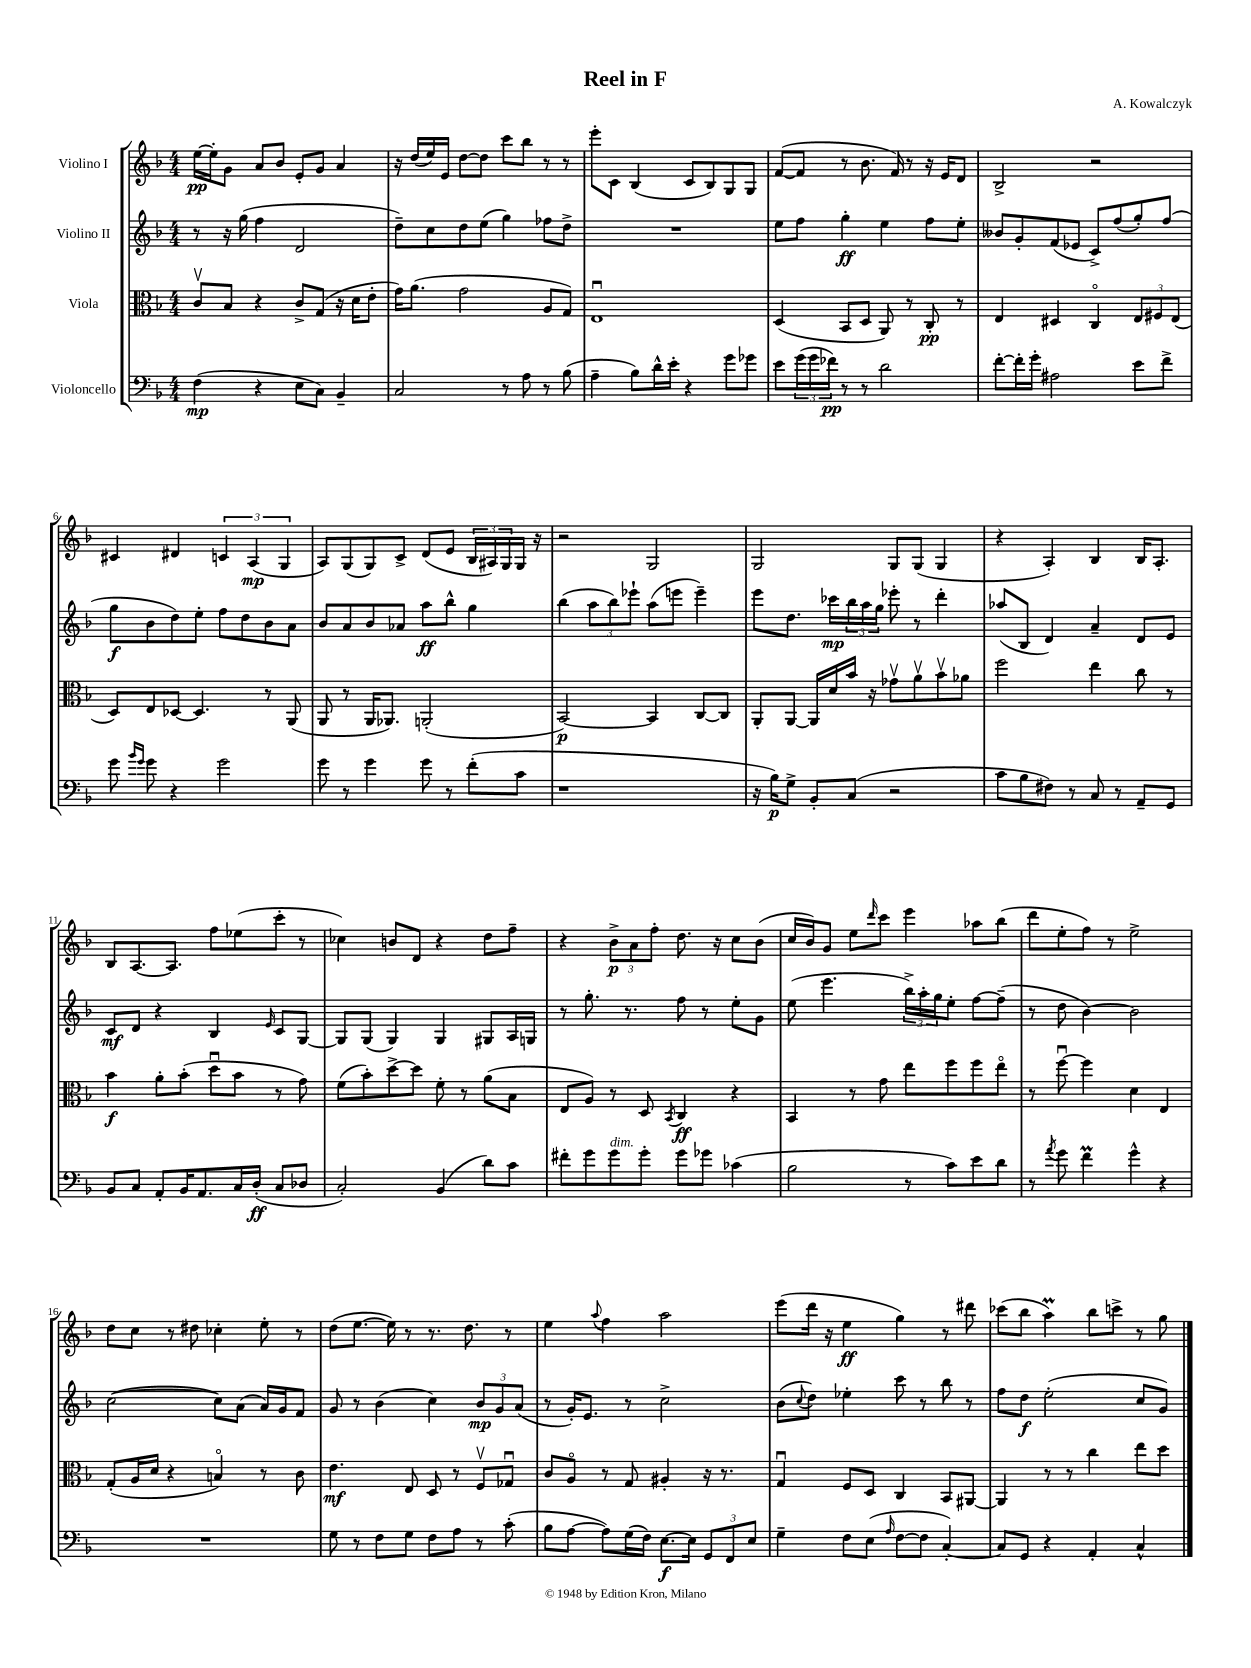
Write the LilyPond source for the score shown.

\header { title = "Reel in F" composer = "A. Kowalczyk" }
<<
\new StaffGroup <<
\new Staff = "s0" \with { instrumentName = "Violino I" } {
    \clef treble \key f \major \numericTimeSignature \time 4/4
    e''16~\pp e''16-. g'8 a'8 bes'8 e'8-. g'8 a'4 |
    r16 d''16( e''16) e'16 d''8~ d''8 c'''8 bes''8 r8 r8 |
    e'''8-. c'8 bes4( c'8 bes8) g8 g8 |
    f'8~( f'8 r8 bes'8. f'16) r8 r16 e'16 d'8 |
    bes2-> r2 |
    cis'4 dis'4 \tuplet 3/2 { c'4 a4\mp( g4 } |
    a8) g8( g8) c'8-> d'8( e'8 \tuplet 3/2 { bes16 ais16) g16 } g16 r16 |
    r2 g2 |
    g2 g8 g8( g4 |
    r4 a4-.) bes4 bes16 a8.-. |
    bes8 a8.~ a8. f''8 ees''8( c'''8-. r8 |
    ces''4) b'8 d'8 r4 d''8 f''8-- |
    r4 \tuplet 3/2 { bes'8->\p a'8 f''8-. } d''8. r16 c''8 bes'8( |
    c''16 bes'16) g'8 e''8 \grace { d'''16 } c'''8 e'''4 aes''8 bes''8( |
    d'''8 e''8-. f''8) r8 e''2-> |
    d''8 c''8 r8 dis''8 ces''4-. e''8-. r8 |
    d''8( e''8.~ e''16) r8 r8. d''8. r8 |
    e''4 \appoggiatura { a''8 } f''4 a''2 |
    e'''8( d'''16 r16 e''4\ff g''4) r8 dis'''8 |
    ces'''8( bes''8 a''4\prall) bes''8 c'''8-> r8 g''8 \bar "|." |
}
\new Staff = "s1" \with { instrumentName = "Violino II" } {
    \clef treble \key f \major \numericTimeSignature \time 4/4
    r8 r16 g''16( f''4 d'2 |
    d''8--) c''8 d''8 e''8( g''4) fes''8 d''8-> |
    R1 |
    e''8 f''8 g''4-.\ff e''4 f''8 e''8-. |
    beses'8 g'8-. f'8( ees'8 c'8->) f''8( g''8-.) f''8( |
    g''8\f bes'8 d''8) e''8-. f''8 d''8 bes'8 a'8 |
    bes'8 a'8 bes'8 aes'8 a''8\ff bes''8-^ g''4 |
    bes''4( \tuplet 3/2 { a''8 bes''8) ees'''8-! } a''8( e'''8 e'''4--) |
    e'''8 d''8. ces'''16\mp \tuplet 3/2 { bes''16 a''16 g''16 } ees'''8-. r8 d'''4-. |
    aes''8( bes8 d'4) a'4-- d'8 e'8 |
    c'8\mf d'8 r4 bes4 \grace { e'16 } c'8 g8~ |
    g8 g8( g4) g4 gis8 a16 g16 |
    r8 g''8.-. r8. f''8 r8 e''8-. g'8 |
    e''8( e'''4. \tuplet 3/2 { bes''16->) a''16-. g''16 } e''8-. f''8~ f''8--( |
    r8 d''8 bes'4~) bes'2 |
    c''2~( c''8) a'8( a'16) g'16 f'8 |
    g'8 r8 bes'4( c''4) \tuplet 3/2 { bes'8\mp g'8 a'8( } |
    r8 g'16-.) e'8. r8 c''2-> |
    bes'8( \appoggiatura { c''8 } d''8) ees''4-. c'''8 r8 bes''8 r8 |
    f''8 d''8\f e''2-.( c''8 g'8) \bar "|." |
}
\new Staff = "s2" \with { instrumentName = "Viola" } {
    \clef alto \key f \major \numericTimeSignature \time 4/4
    c'8\upbow bes8 r4 c'8-> g8( r16 d'16 e'8-. |
    g'16) a'8.( g'2 a8 g8) |
    e1\downbow |
    d4( bes,8 d8 a,8) r8 c8-.\pp r8 |
    e4 dis4 c4\flageolet \tuplet 3/2 { e8 fis8 e8( } |
    d8) e8 des8~ des4. r8 a,8( |
    a,8 r8 a,16 aes,8.) a,2-.( |
    bes,2~\p) bes,4 c8~ c8 |
    a,8-. a,8~ a,16 d'16 bes'16 r16 ges'8\upbow a'8\upbow bes'8\upbow aes'8 |
    f''2 e''4 c''8 r8 |
    bes'4\f a'8-. bes'8-.( d''8\downbow bes'8 r8 g'8) |
    f'8( bes'8-.) d''8~-> d''8 f'8-. r8 a'8( bes8 |
    e8 a8) r8 d8 \acciaccatura { bes,8 } c4\ff r4 |
    bes,4 r8 g'8 e''8 f''8 f''8 e''8\flageolet |
    r8 f''8~\downbow f''4 d'4 e4 |
    g8-.( a16 d'16 r4 b4\flageolet) r8 c'8 |
    e'4.\mf e8 d8 r8 f8\upbow ges8\downbow |
    c'8 a8\flageolet r8 g8 ais4-. r16 r8. |
    g4\downbow f8 d8 c4 bes,8 ais,8~ |
    ais,4 r8 r8 c''4 e''8 d''8 \bar "|." |
}
\new Staff = "s3" \with { instrumentName = "Violoncello" } {
    \clef bass \key f \major \numericTimeSignature \time 4/4
    f4\mp( r4 e8 c8) bes,4-- |
    c2 r8 a8 r8 bes8( |
    a4-- bes8) d'16-^ e'16-. r4 g'8 ges'8 |
    e'8 \tuplet 3/2 { g'16( g'16 fes'16\pp) } r8 r8 d'2 |
    f'8~-. f'16-. g'16-. ais2 e'8 f'8-> |
    g'8 \grace { bes'16 g'16 } g'8 r4 g'2 |
    g'8 r8 g'4 g'8 r8 f'8-.( c'8 |
    r1 |
    r16 bes16\p) g8-> bes,8-. c8( r2 |
    c'8 bes8 fis8) r8 c8 r8 a,8-- g,8 |
    bes,8 c8 a,8-. bes,16 a,8. c16 d16-.\ff( c8 des8 |
    c2-.) bes,4( d'8) c'8 |
    fis'8-. g'8 g'8^\markup { \italic "dim." } g'8-. g'8 ges'8 ces'4( |
    bes2 r8 c'8) e'8 d'8 |
    r8 \acciaccatura { a'8 } g'8 f'4\prall g'4-^ r4 |
    R1 |
    g8 r8 f8 g8 f8 a8 r8 c'8-.( |
    bes8 a8~ a8) g16( f16) e8.~\f e16 \tuplet 3/2 { g,8 f,8 e8 } |
    g4-- f8 e8( \grace { a16 } f8~ f8 c4~-.) |
    c8 g,8 r4 a,4-. c4-^ \bar "|." |
}
>>
>>
